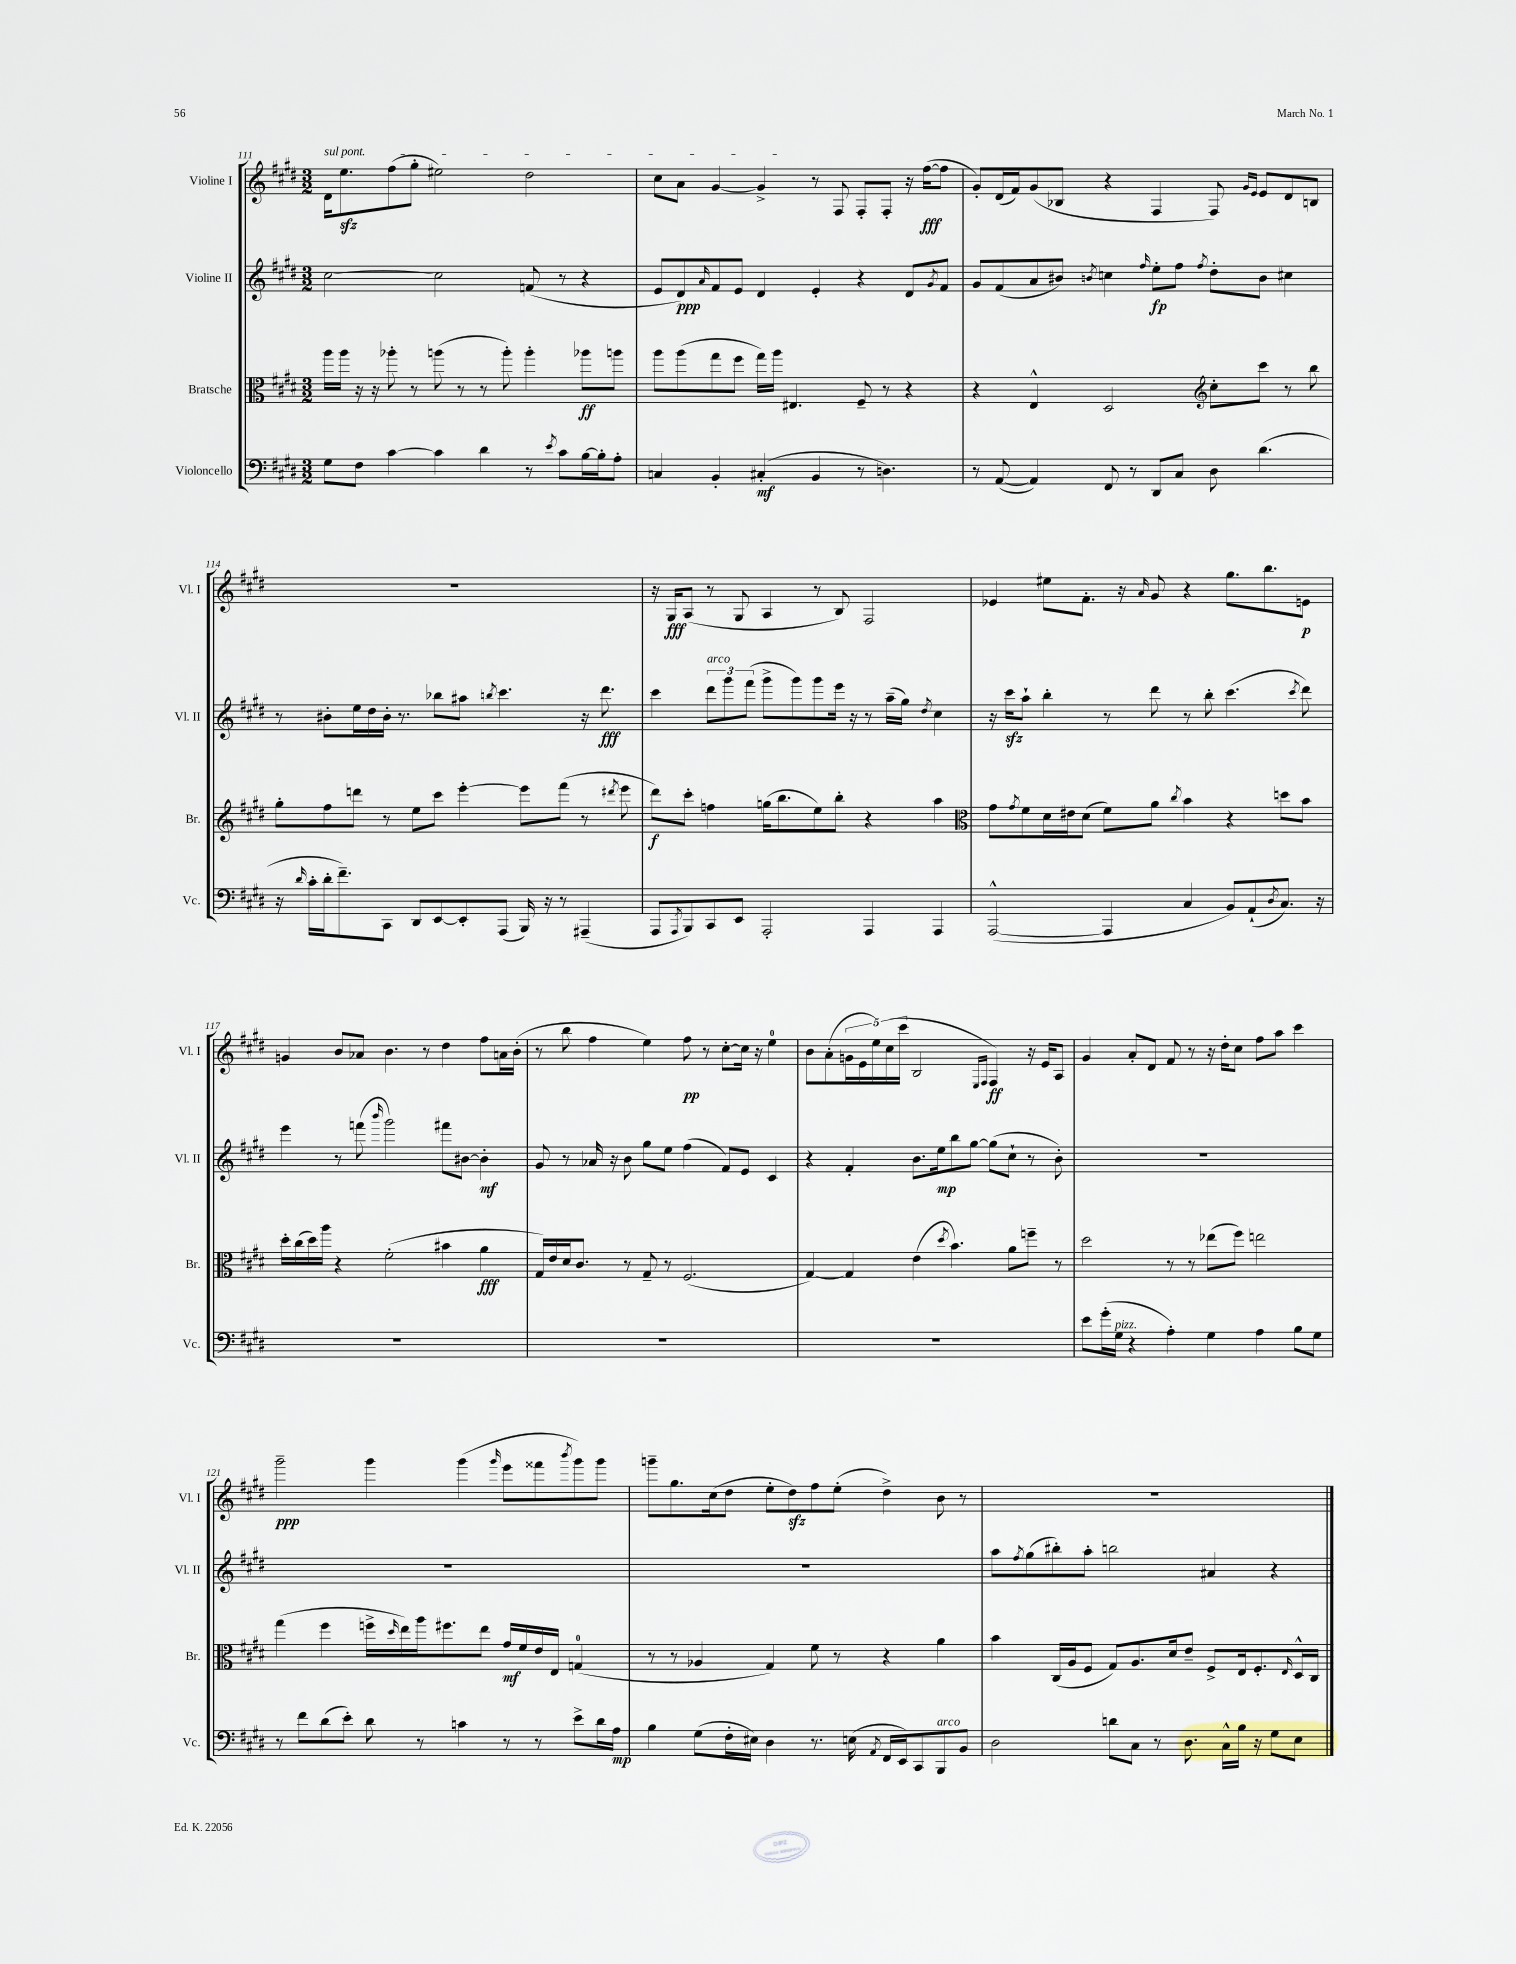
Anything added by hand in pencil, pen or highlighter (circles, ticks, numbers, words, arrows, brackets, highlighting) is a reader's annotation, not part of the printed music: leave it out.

**kern	**kern	**kern	**kern
*staff4	*staff3	*staff2	*staff1
*clefF4	*clefC3	*clefG2	*clefG2
*k[f#c#g#d#]	*k[f#c#g#d#]	*k[f#c#g#d#]	*k[f#c#g#d#]
*M3/2	*M3/2	*M3/2	*M3/2
8G#\L	16aa\LL	[2cc#\	16d#\LK
.	16aa\JJ	.	8.ee\
8F#\J	16r	.	.
.	16r	.	.
[4c#\	8aa-'\	.	(8ff#\
.	8r	.	8gg#'\J
4c#\]	(8aa\	2cc#\]	2ee#\)
.	8r	.	.
4d#\	8r	.	.
.	8aa'\)	.	.
8r	4aa'\	(8f/	2dd#\
8qe/	.	.	.
8c#\L	.	8r	.
[16B\L	8aa-\L	4r	.
16B'\]J	.	.	.
8A'\J	8aa\J	.	.
=	=	=	=
4C/	8aa\L	8e/L	8cc#\L
.	(8aa\	8d#/)	8a\J
.	.	16qqa/	.
4BB'/	8gg#\	8f#/	[4g#/
.	8ff#\J	8e/J	.
(4C#'/	16gg#\LL)	4d#/	4g#^/]
.	16aa\JJ	.	.
.	4.E#/	.	.
4BB/	.	4e'/	8r
.	.	.	8F#/
8r	8F#~/	4r	8F#'/L
4.D\)	8r	.	8F#'/J
.	4r	8d#/L	16r
.	.	.	([16ff#\LK
.	.	8qg#/	.
.	.	8f#/J	8ff#\]J
=	=	=	=
8r	4r	8g#/L	8g#'/L)
([8AA/	.	(8f#/	(16d#/L
.	.	.	16f#/J)
4AA/])	4E^^/	8a/	(8g#/
.	.	8b#/J)	8B-/J
.	.	8qb/	.
8FF#/	2D#/	4cc\	4r
8r	.	.	.
.	.	16qqff#/	.
8DD#/L	.	8ee'\L	4F#/
8C#/J	.	8ff#\J	.
*	*clefG2	*	*
.	.	8qff#/	.
8D#\	8cc#'\L	8dd#'\L	8F#/)
.	.	.	16qqg#/LL
.	.	.	16qqe/JJ
(4.d#\	8ccc#\J	8b\J	8e/L
.	8r	4cc#\	8d#/
.	8bb\	.	8B/J
=	=	=	=
16r	8gg#'\L	8r	1.r
16qqd#/	.	.	.
16c#'\LL	.	.	.
16d#'\J	8ff#\	8b#'\L	.
8.f#~\)	.	.	.
.	8ddd\J	16ee\L	.
.	.	16dd#\	.
8CC#\J	8r	16b#'\JJ	.
.	.	8.r	.
8DD#/L	8ee\L	.	.
[8EE/	8ccc#\J	8bb-\L	.
8EE'/]	[4eee'\	8aa#\J	.
.	.	8qbb/	.
(8AAA/J	.	4.ccc#\	.
16BBB/)	8eee\]L	.	.
16r	.	.	.
8r	(8fff#\J	.	.
(4AAA#~/	8r	16r	.
.	.	8.ddd#\	.
.	8qddd#/	.	.
.	8eee\	.	.
=	=	=	=
8AAA/L	8ddd#\L)	4ccc#\	16r
.	.	.	16G#/LK
8qAAA/	.	.	.
8BBB/)	8ccc#'\J	.	(8A/J
8CC#/	4ff\	12ddd#\L	8r
.	.	12ggg#\	.
8EE/J	.	.	8G#/
.	.	(12fff#\J	.
2AAA'/	(16gg\LK	8ggg#^\L	4A/
.	8.bb\	.	.
.	.	8ggg#\)	.
.	8ee\)	8ggg#\	8r
.	8bb'\J	16eee\Jk	8B/)
.	.	16r	.
4AAA/	4r	8r	2F#/
.	.	(16aa~\LL	.
.	.	16gg#\JJ)	.
.	.	8qdd#/	.
4AAA/	4aa\	4cc#\	.
=	=	=	=
*	*clefC3	*	*
([2AAA^^/	8g#\L	16r	4e-/
.	.	16ccc#\LK	.
.	8qg#/	.	.
.	8f#\	8aa`\J	.
.	16d#\L	4bb'\	8ee#\L
.	16e#\J	.	.
.	(8d#\J	.	8.f#'\J
4AAA/]	8f#\L)	8r	.
.	.	.	16r
.	.	.	16qqa/
.	8a\J	8ddd#\	8g#/
.	8qcc#/	.	.
4C#/	4b\	8r	4r
.	.	8bb'\	.
8BB/L)	4r	(4.ccc#\	8.gg#\L
(8AA`/	.	.	.
.	.	.	8.bb\
8qD#/	.	.	.
8.C#/J)	8dd\L	.	.
.	.	8qccc#/	.
.	8b\J	8ddd#\)	8e\J
16r	.	.	.
=	=	=	=
1.r	16dd#'\LL	4eee\	4g/
.	(16cc#\	.	.
.	16dd#\)	.	.
.	16aa\JJ	.	.
.	4r	8r	8b/L
.	.	(8fff\	8a-/J
.	.	16qqbbb/	.
.	(2f#'\	2ggg#\)	4.b\
.	.	.	8r
.	4b#\	8fff#\L	4dd#\
.	.	[8b#\J	.
.	4a\	4b#'\]	8ff#\L
.	.	.	16a\L
.	.	.	(16b'\JJ
=	=	=	=
1.r	16G#/LL)	8g#/	8r
.	16e/	.	.
.	16d#/J	8r	8bb\
.	8.c#/J	.	.
.	.	16a-/	4ff#\
.	.	16r	.
.	8r	8b\	.
.	8G#~/	8gg#\L	4ee\)
.	8r	8ee\J	.
.	(2.F#/	(4ff#\	8ff#\
.	.	.	8r
.	.	8f#/L)	[8cc#'\L
.	.	8e/J	16cc#\]Jk
.	.	.	16r
.	.	4c#/	4ee\
=	=	=	=
1.r	[4G#/)	4r	8b\L
.	.	.	(8a'\
.	4G#/]	4f#'/	20g\L
.	.	.	20e\
.	.	.	20ee\)
.	.	.	(20cc#\
.	.	.	20ccc#\JJ
.	(4e\	8.b\L	2B/
.	.	16ee\k	.
.	8qdd#/	.	.
.	4.b\)	8bb\	.
.	.	[8gg#\J	.
.	.	.	16qqE/LL
.	.	.	16qqF#/JJ
.	.	(8gg#\]L	4F#/)
.	8a\L	8cc#`\J	.
.	8ff~\J	8r	16r
.	.	.	16e/LK
.	8r	8b'\)	8A/J
=	=	=	=
8e\L	2dd#\	1.r	4g#/
(16g#'\L	.	.	.
16G#\JJ	.	.	.
4r	.	.	8a'/L
.	.	.	8d#/J
4A'\)	8r	.	8f#/
.	8r	.	8r
4G#\	(8ee-\L	.	16r
.	.	.	16dd#'\LK
.	8ff#\J)	.	8cc#\J
4A\	2ee\	.	8ff#\L
.	.	.	8aa\J
8B\L	.	.	4ccc#\
8G#\J	.	.	.
=	=	=	=
8r	(4gg#\	1.r	2ggg#~\
8f#\L	.	.	.
(8d#\	4ff#\	.	.
8e'\J)	.	.	.
8d#\	16ff^\LL	.	4ggg#\
.	16qqdd#/	.	.
.	16ee\)	.	.
8r	16aa\J	.	.
.	8.ff#\	.	.
4c\	.	.	(4ggg#\
.	8ee\J	.	.
.	.	.	16qqggg#/
8r	16g#/LL	.	8eee\L
.	16f#/	.	.
8r	16e/	.	8fff##\
.	16E/JJ	.	.
.	.	.	8qbbb/
8e^\L	(4G/	.	8ggg#\)
16d#\L	.	.	8ggg#\J
16A\JJ	.	.	.
=	=	=	=
4B\	8r	1.r	8ggg~\L
.	8r	.	8.gg#\
(8G#\L	4A-/	.	.
.	.	.	(16cc#\k
16F#'\L	.	.	8dd#\J
16E#\JJ)	.	.	.
4D#\	4G#/)	.	8ee'\L
.	.	.	8dd#\)
8.r	8f#\	.	8ff#\
.	8r	.	(8ee'\J
(16E\	.	.	.
8qAA/	.	.	.
16FF#/LL	4r	.	4dd#^\)
16EE/J)	.	.	.
8CC#/	.	.	.
8BBB/	4a\	.	8b\
8BB/J	.	.	8r
=	=	=	=
2D#\	4b\	8aa\L	1.r
.	.	8qff#/	.
.	.	(8gg#\	.
.	(16C#/LL	8bb#'\)	.
.	16A/J	.	.
.	8F#/J	8aa'\J	.
8d\L	8G#/L)	2bb\	.
8C#\J	8.A/	.	.
8r	.	.	.
.	16d#/k	.	.
8.D#\	8e~/J	.	.
.	8F#^/L	4a#/	.
16C#^^\LL	.	.	.
16B\JJ	16E/k	.	.
16r	8.F#'/	.	.
8G#\L	.	4r	.
.	16qqE/	.	.
8E\J	16D#^^/L	.	.
.	16C#/JJ	.	.
==	==	==	==
*-	*-	*-	*-
